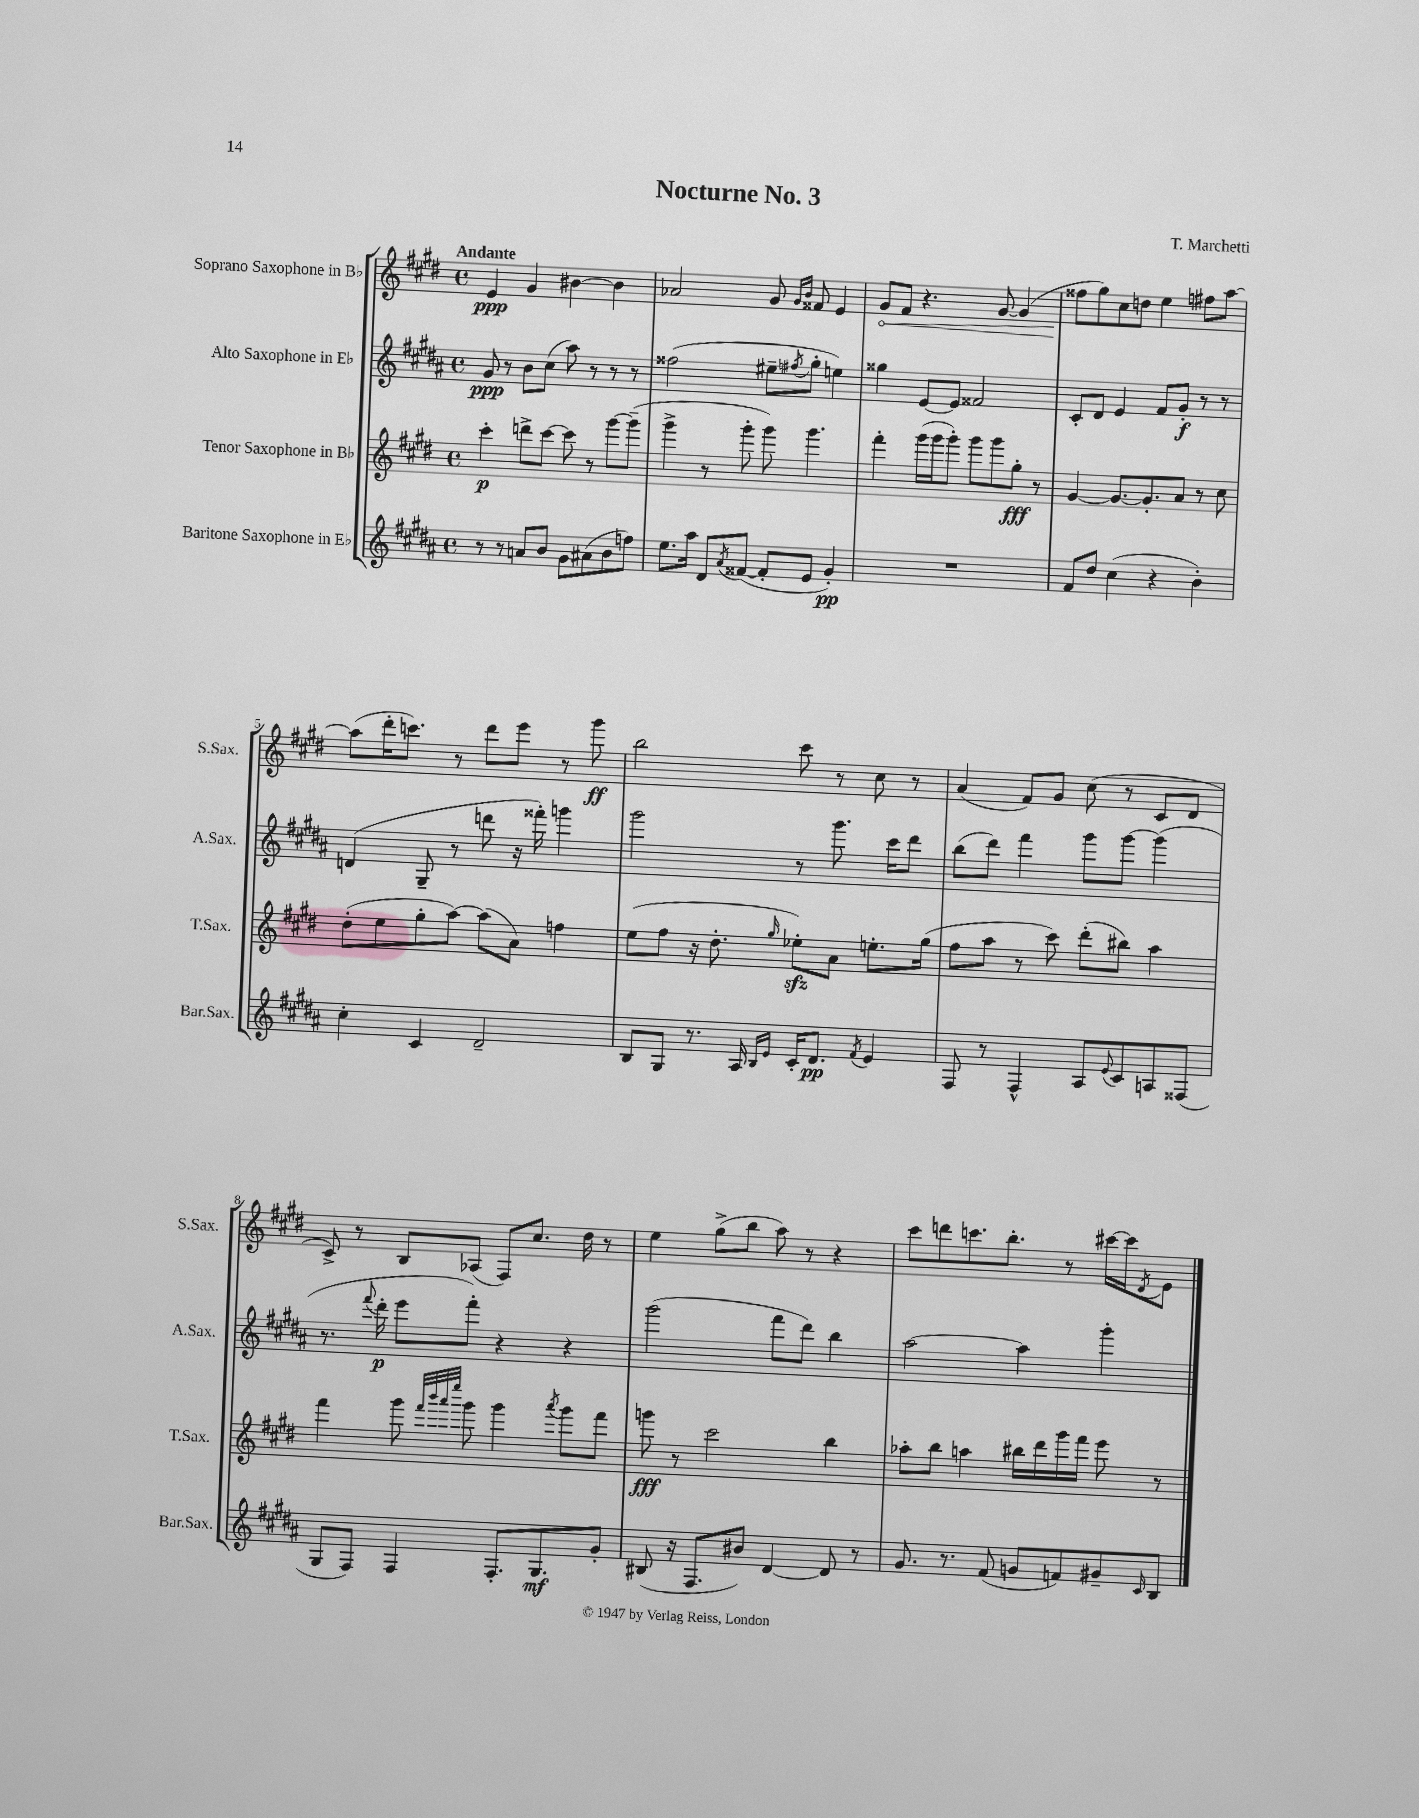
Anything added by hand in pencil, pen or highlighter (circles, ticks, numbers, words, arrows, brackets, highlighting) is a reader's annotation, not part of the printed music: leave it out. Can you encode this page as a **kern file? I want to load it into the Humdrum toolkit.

**kern	**kern	**kern	**kern
*staff4	*staff3	*staff2	*staff1
*clefG2	*clefG2	*clefG2	*clefG2
*k[f#c#g#d#a#]	*k[f#c#g#d#]	*k[f#c#g#d#a#]	*k[f#c#g#d#]
*M4/4	*M4/4	*M4/4	*M4/4
*met(c)	*met(c)	*met(c)	*met(c)
8r	4ccc#'\	8g#/	4e/
8r	.	8r	.
8a/L	8ddd^\L	8b\L	4g#/
8b/J	[8ccc#\J	(8cc#\J	.
8g#\L	8ccc#\]	8aa#\)	[4b#\
(8a#\	8r	8r	.
8b\	[8ggg#\L	8r	4b#\]
8ff\J)	(8ggg#~\]J	8r	.
=	=	=	=
8.ee\L	4ggg#^\	(2ff##\	2a-/
16aa#\Jk	.	.	.
8d#/L	8r	.	.
8qa#/	.	.	.
([8f##/J	8ggg#'\	.	.
8f##'/]L	8ggg#\)	8ee#~\L	8g#/
.	.	.	16qqg#/LL
.	.	8qff#/	16qqb/JJ
8e/J	4.ggg#\	8gg#'\J	8f##/
4g#'/)	.	4ee\)	4e/
=	=	=	=
1r	4fff#'\	4gg##\	8g#/L
.	.	.	8f#/J
.	(16ggg#\LL	[8e/L	4.r
.	16ggg#\J	.	.
.	8ggg#'\J)	8e/]J	.
.	8ggg#\L	2f##/	.
.	8ggg#\	.	[8g#/
.	8gg#'\J	.	(4g#/]
.	8r	.	.
=	=	=	=
8f#/L	[4g#/	8c#'/L	8ff##\L
8dd#/J	.	8d#/J	8gg#\)
(4cc#\	8.g#/_L	4e/	8cc#\
.	.	.	8dd\J
.	8.g#'/]	.	.
4r	.	8f#/L	4ee\
.	8a/J	8g#'/J	.
4b'\)	8r	8r	8ff#\L
.	8cc#\	8r	[8aa\J
=	=	=	=
4cc#'\	(8dd#'\L	(4d/	(8aa\]L
.	8ee\	.	16ddd#'\K
.	.	.	8.ccc\J)
4c#/	8gg#'\	8G#~/	.
.	[8aa\J)	8r	8r
2d#~/	(8aa\]L	8ddd\	8ddd#\L
.	8a\J)	16r	8eee\J
.	.	16fff##'\)	.
.	4ff\	4ggg\	8r
.	.	.	8ggg#\
=	=	=	=
8B/L	(8ee\L	2ggg#\	2bb\
8G#/J	8ff#\J	.	.
8.r	16r	.	.
.	8.dd#'\	.	.
16A#/	.	.	.
16qqB/LL	.	.	.
16qqe/JJ	16qqgg#/	.	.
16c#'/LK	8ee-'\L)	8r	8ccc#\
8.d#/J	.	.	.
.	8a\J	8.ggg#\	8r
8qf#/	.	.	.
4e/	8.ee'\L	.	8cc#\
.	.	16ccc#\LK	.
.	.	8ddd#\J	8r
.	(16gg#\Jk	.	.
=	=	=	=
8F#/	8ff#\L	(8bb\L	(4a/
8r	8aa\J	8ddd#\J)	.
4F#^^/	8r	4fff#\	8f#/L)
.	8ccc#\)	.	8g#/J
8A#/L	(8ddd#'\L	8ggg#\L	(8cc#\
8qqe/	.	.	.
8c#/	8bb#\J)	[8ggg#\J	8r
8A/	4aa\	(4ggg#\]	8c#/L
(8F##/J	.	.	8d#/J
=	=	=	=
8G#/L	4fff#\	8.r	8c#^/)
8F#/J)	.	.	8r
.	.	8qqfff#/	.
.	.	16ddd#'\	.
4F#/	8ggg#\	8eee\L	8B/L
.	32qqfff#/LLL	.	.
.	32qqbbb/	.	.
.	32qqaaa/	.	.
.	32qqeeee/JJJ	.	.
.	8ggg#\	8fff#'\J)	(8A-/J
8.F#'/L	4ggg#\	4r	8F#/L)
.	.	.	8.cc#/J
8.G#/	.	.	.
.	8qaaa/	.	.
.	8ggg#\L	4r	.
.	.	.	16dd#\
8g#'/J	8fff#\J	.	8r
=	=	=	=
(8B#/	8ggg\	(2ggg#\	4ee\
16r	8r	.	.
8.F#/L	.	.	.
.	2ccc#\	.	(8gg#^\L
8b#/J)	.	.	8bb\J
[4d#/	.	8fff#\L	8aa\)
.	.	8ddd#\J)	8r
8d#/]	4bb\	4bb\	4r
8r	.	.	.
=	=	=	=
8.g#/	8aa-'\L	[2aa#\	8ccc#\L
.	8bb\J	.	8ddd\
8.r	.	.	.
.	4aa\	.	8.ccc\
(8f#/	.	.	.
.	.	.	8.bb'\J
8g/L	16bb#\LL	4aa#\]	.
.	16ddd#\	.	.
8f/)	16ggg#\	.	8r
.	16fff#\JJ	.	.
8g#~/	8eee\	4ggg#'\	[16ccc#\LL
.	.	.	16ccc#\]J
16qqc#/	.	.	8qd#/
8B/J	8r	.	8e\J
==	==	==	==
*-	*-	*-	*-
